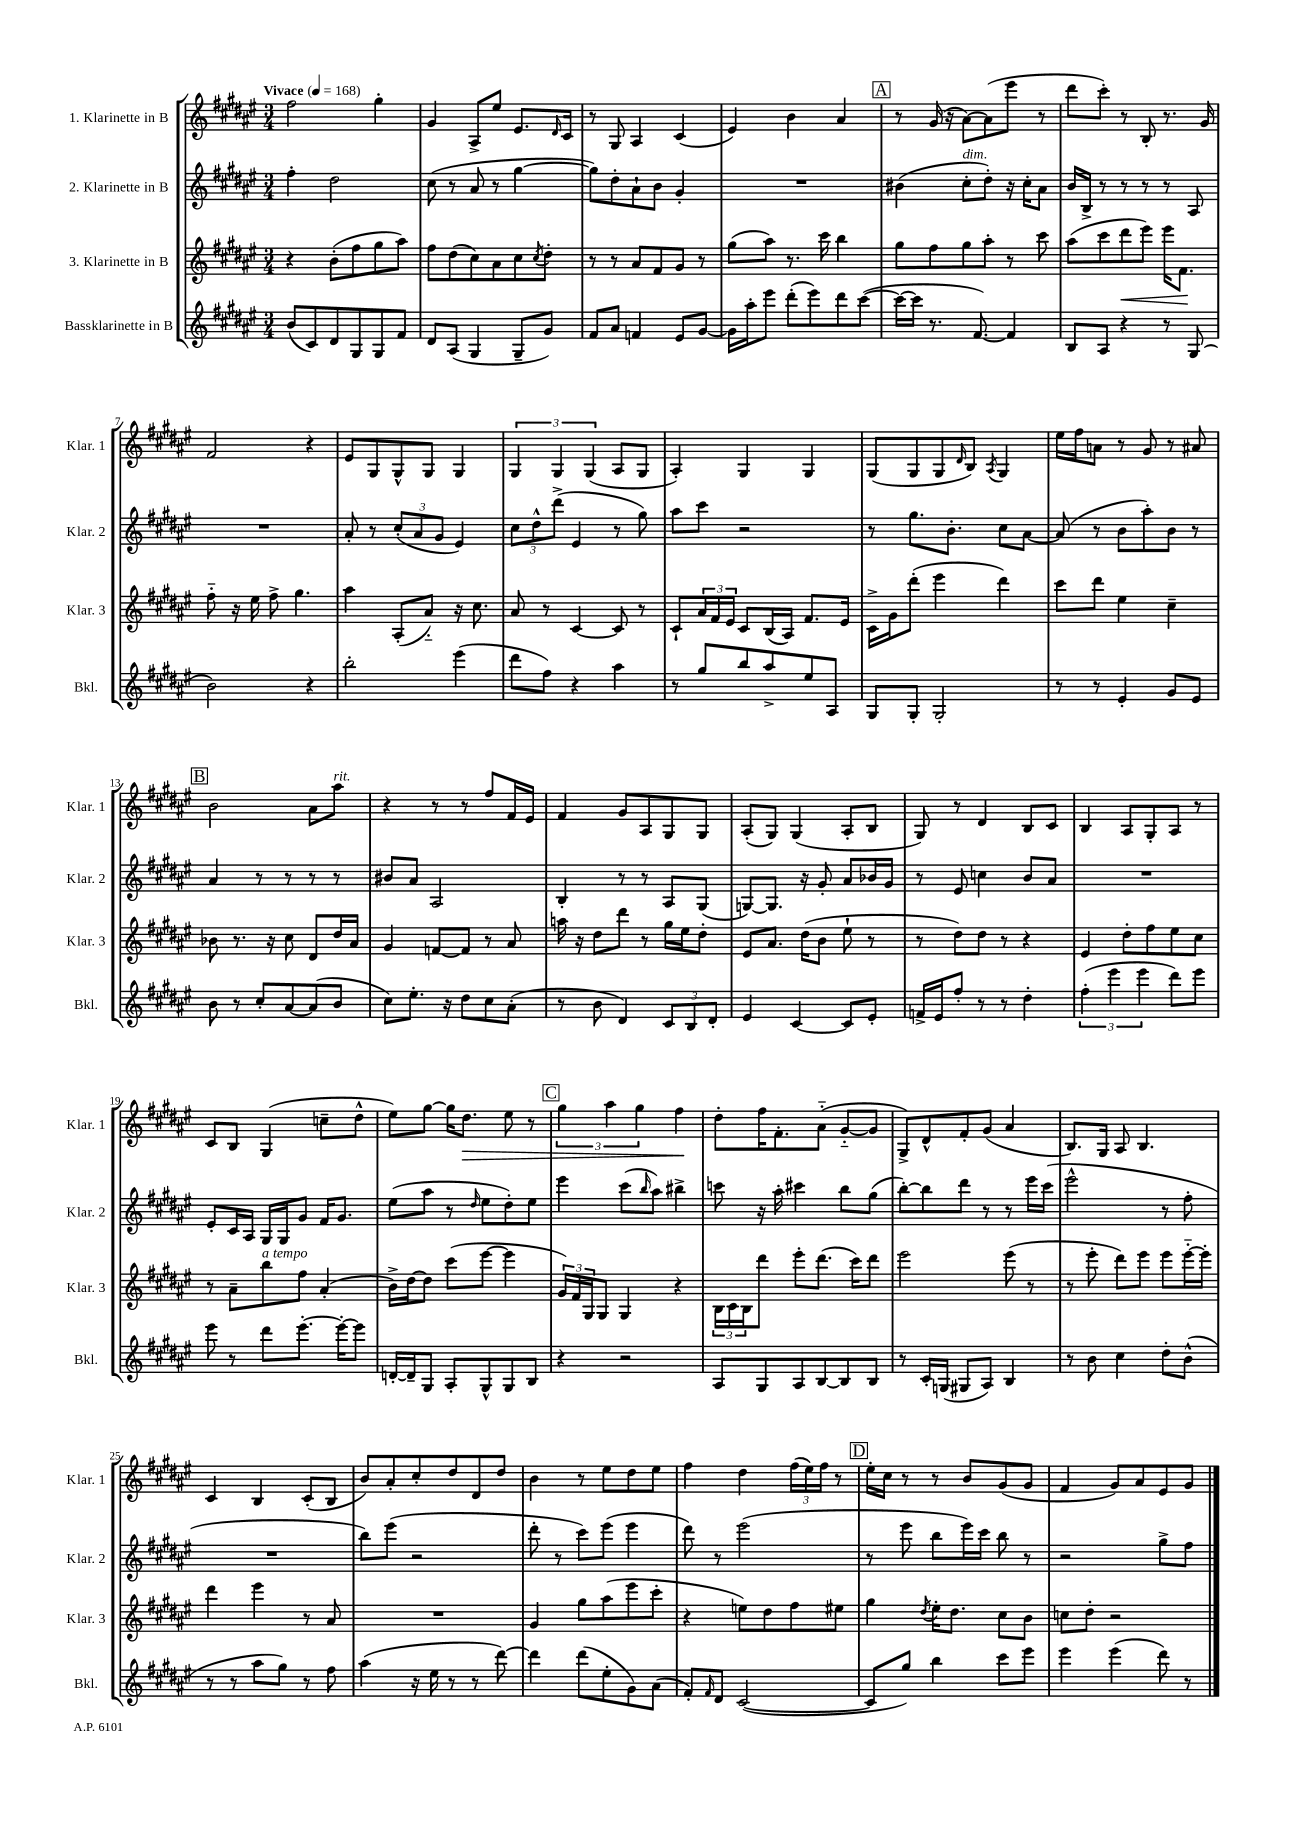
<<
\new StaffGroup <<
\new Staff = "s0" \with { instrumentName = "1. Klarinette in B" shortInstrumentName = "Klar. 1" } {
    \clef treble \key fis \major \numericTimeSignature \time 3/4 \tempo "Vivace" 4 = 168
    fis''2 gis''4-. |
    gis'4 ais8-> eis''8 eis'8. \grace { dis'16 } cis'16 |
    r8 gis8 ais4 cis'4( |
    eis'4) b'4 ais'4 |
    \mark \markup { \box "A" } r8 gis'16( r16 ais'8~) ais'8( eis'''8 r8 |
    dis'''8 cis'''8-.) r8 b8-. r8. gis'16 |
    fis'2 r4 |
    eis'8 gis8 gis8-^ gis8 gis4 |
    \tuplet 3/2 { gis4 gis4 gis4( } ais8 gis8 |
    ais4-.) gis4 gis4 |
    gis8( gis8 gis8 \grace { dis'16 } b8) \acciaccatura { ais8 } gis4 |
    eis''16 fis''16 a'8 r8 gis'8 r8 ais'8 |
    \mark \markup { \box "B" } b'2 ais'8 ais''8^\markup { \italic "rit." } |
    r4 r8 r8 fis''8 fis'16 eis'16 |
    fis'4 gis'8 ais8 gis8 gis8 |
    ais8-.( gis8) gis4( ais8-. b8 |
    gis8) r8 dis'4 b8 cis'8 |
    b4 ais8 gis8-. ais8 r8 |
    cis'8 b8 gis4( c''8-- dis''8-^ |
    eis''8) gis''8~ gis''16 dis''8.\> eis''8 r8 |
    \mark \markup { \box "C" } \tuplet 3/2 { gis''4 ais''4 gis''4 } fis''4\! |
    dis''8-. fis''16 fis'8.-. ais'8-_( gis'8~-_ gis'8 |
    gis8->) dis'8-^ fis'8-. gis'8( ais'4 |
    b8.) gis16 ais8 b4. |
    cis'4 b4 cis'8-.( b8 |
    b'8) ais'8-. cis''8-. dis''8 dis'8 dis''8 |
    b'4 r8 eis''8 dis''8 eis''8 |
    fis''4 dis''4 \tuplet 3/2 { fis''16( eis''16) fis''16 } r8 |
    \mark \markup { \box "D" } eis''16-. cis''16 r8 r8 b'8 gis'8( gis'8 |
    fis'4 gis'8) ais'8 eis'8 gis'8 \bar "|." |
}
\new Staff = "s1" \with { instrumentName = "2. Klarinette in B" shortInstrumentName = "Klar. 2" } {
    \clef treble \key fis \major \numericTimeSignature \time 3/4
    fis''4-. dis''2 |
    cis''8( r8 ais'8 r8 gis''4~ |
    gis''8) dis''8-. ais'8-! b'8 gis'4-. |
    R2. |
    \mark \markup { \box "A" } bis'4( cis''8-.^\markup { \italic "dim." } dis''8-.) r16 cis''16-. ais'8 |
    b'16 b16-> r8 r8 r8 r8 ais8 |
    R2. |
    ais'8-. r8 \tuplet 3/2 { cis''8-.( ais'8 gis'8 } eis'4) |
    \tuplet 3/2 { cis''8 dis''8-^ dis'''8->( } eis'4 r8 gis''8) |
    ais''8 cis'''8 r2 |
    r8 gis''8. b'8.-. cis''8 ais'8~ |
    ais'8( r8 b'8 ais''8-.) b'8 r8 |
    \mark \markup { \box "B" } ais'4 r8 r8 r8 r8 |
    bis'8 ais'8 ais2 |
    b4-. r8 r8 ais8 gis8( |
    g8~) g8. r16 gis'8-. ais'8 bes'16 gis'16 |
    r8 eis'8 c''4 b'8 ais'8 |
    R2. |
    eis'8-. cis'16 ais16 gis16 gis16 gis'8 fis'16 gis'8. |
    eis''8( ais''8 r8 \grace { dis''16 } eis''8 dis''8-.) eis''8 |
    \mark \markup { \box "C" } eis'''4 cis'''8( \grace { b''16 } ais''8) bis''4-> |
    c'''8 r16 ais''16-. cis'''4 b''8 gis''8( |
    b''8~-.) b''8 dis'''8 r8 r8 eis'''16 cis'''16( |
    eis'''2-^ r8 fis''8-. |
    R2. |
    b''8) eis'''8( r2 |
    dis'''8-. r8 cis'''8) eis'''8( eis'''4 |
    dis'''8) r8 eis'''2( |
    \mark \markup { \box "D" } r8 eis'''8 b''8 eis'''16) cis'''16 b''8 r8 |
    r2 gis''8-> fis''8 \bar "|." |
}
\new Staff = "s2" \with { instrumentName = "3. Klarinette in B" shortInstrumentName = "Klar. 3" } {
    \clef treble \key fis \major \numericTimeSignature \time 3/4
    r4 b'8-.( fis''8 gis''8 ais''8) |
    fis''8 dis''8( cis''8) ais'8 cis''8 \acciaccatura { cis''8 } dis''8-. |
    r8 r8 ais'8 fis'8 gis'8 r8 |
    gis''8( ais''8) r8. cis'''16 b''4 |
    \mark \markup { \box "A" } gis''8 fis''8 gis''8 ais''8-. r8 cis'''8 |
    ais''8( cis'''8 dis'''8\< eis'''8) eis'''16 fis'8.\! |
    fis''8-_ r16 eis''16 fis''8-> gis''4. |
    ais''4 ais8-.( ais'8-_) r16 cis''8. |
    ais'8 r8 cis'4~ cis'8 r8 |
    cis'8-! \tuplet 3/2 { ais'16 fis'16 eis'16 } cis'8 b16( ais16) fis'8. eis'16 |
    cis'16-> gis'16 dis'''8-.( eis'''4 dis'''4) |
    cis'''8 dis'''8 eis''4 cis''4-- |
    \mark \markup { \box "B" } bes'8 r8. r16 cis''8 dis'8 dis''16 ais'16 |
    gis'4 f'8~ f'8 r8 ais'8 |
    a''16 r16 dis''8 dis'''8 r8 gis''16 eis''16 dis''8-. |
    eis'8 ais'8. dis''16( b'8 eis''8-! r8 |
    r8 dis''8) dis''8 r8 r4 |
    eis'4 dis''8-. fis''8 eis''8 cis''8 |
    r8 ais'8-- b''8^\markup { \italic "a tempo" } fis''8 ais'4-.( |
    b'16->) dis''16~ dis''8 cis'''8( eis'''8~ eis'''4 |
    \mark \markup { \box "C" } \tuplet 3/2 { gis'16) fis'16 gis16 } gis8 gis4 r4 |
    \tuplet 3/2 { b16 cis'16 b16 } dis'''8 eis'''8-. dis'''8.( cis'''16) dis'''8 |
    eis'''2 eis'''8( r8 |
    r8 eis'''8-. dis'''8) eis'''8 eis'''8 eis'''16~-_ eis'''16-. |
    dis'''4 eis'''4 r8 ais'8 |
    R2. |
    gis'4 gis''8 ais''8( eis'''8 cis'''8-. |
    r4 e''8) dis''8 fis''8 eis''8 |
    \mark \markup { \box "D" } gis''4 \acciaccatura { dis''8 } eis''16-. dis''8. cis''8 b'8 |
    c''8 dis''8-. r2 \bar "|." |
}
\new Staff = "s3" \with { instrumentName = "Bassklarinette in B" shortInstrumentName = "Bkl." } {
    \clef treble \key fis \major \numericTimeSignature \time 3/4
    b'8( cis'8) dis'8 gis8 gis8 fis'8 |
    dis'8 ais8( gis4 gis8-- gis'8) |
    fis'8 ais'8 f'4 eis'8 gis'8~ |
    gis'16 ais''16-. eis'''8 dis'''8-.( eis'''8) dis'''8 cis'''8~( |
    \mark \markup { \box "A" } cis'''16~ cis'''16 r8. fis'8.~) fis'4 |
    b8 ais8 r4 r8 gis8( |
    b'2) r4 |
    b''2-. eis'''4( |
    dis'''8 fis''8) r4 ais''4 |
    r8 gis''8 b''8 ais''8-> eis''8 ais8 |
    gis8 gis8-. gis2-. |
    r8 r8 eis'4-. gis'8 eis'8 |
    \mark \markup { \box "B" } b'8 r8 cis''8-. ais'8~ ais'8( b'8 |
    cis''8) eis''8.-. r16 dis''8 cis''8 ais'8-.( |
    r8 b'8 dis'4) \tuplet 3/2 { cis'8 b8 dis'8-. } |
    eis'4 cis'4~ cis'8 eis'8-. |
    f'16-> eis'16 fis''8-. r8 r8 dis''4-. |
    \tuplet 3/2 { fis''4-.( eis'''4 eis'''4 } dis'''8) eis'''8 |
    eis'''8 r8 dis'''8 eis'''8.~-. eis'''16~-. eis'''8 |
    d'16~-. d'16-- gis8 ais8-. gis8-^ gis8 b8 |
    \mark \markup { \box "C" } r4 r2 |
    ais8 gis8 ais8 b8~ b8 b8 |
    r8 cis'16-. g16( gis8 ais8) b4 |
    r8 b'8 cis''4 dis''8-. b'8-^( |
    r8 r8 ais''8 gis''8) r8 fis''8 |
    ais''4( r16 eis''16 r8 r8 dis'''8~) |
    dis'''4 dis'''8( eis''8-. gis'8) ais'8( |
    fis'8-.) \grace { fis'16 } dis'8 cis'2~( |
    \mark \markup { \box "D" } cis'8 gis''8) b''4 cis'''8 eis'''8 |
    eis'''4 eis'''4( dis'''8) r8 \bar "|." |
}
>>
>>
